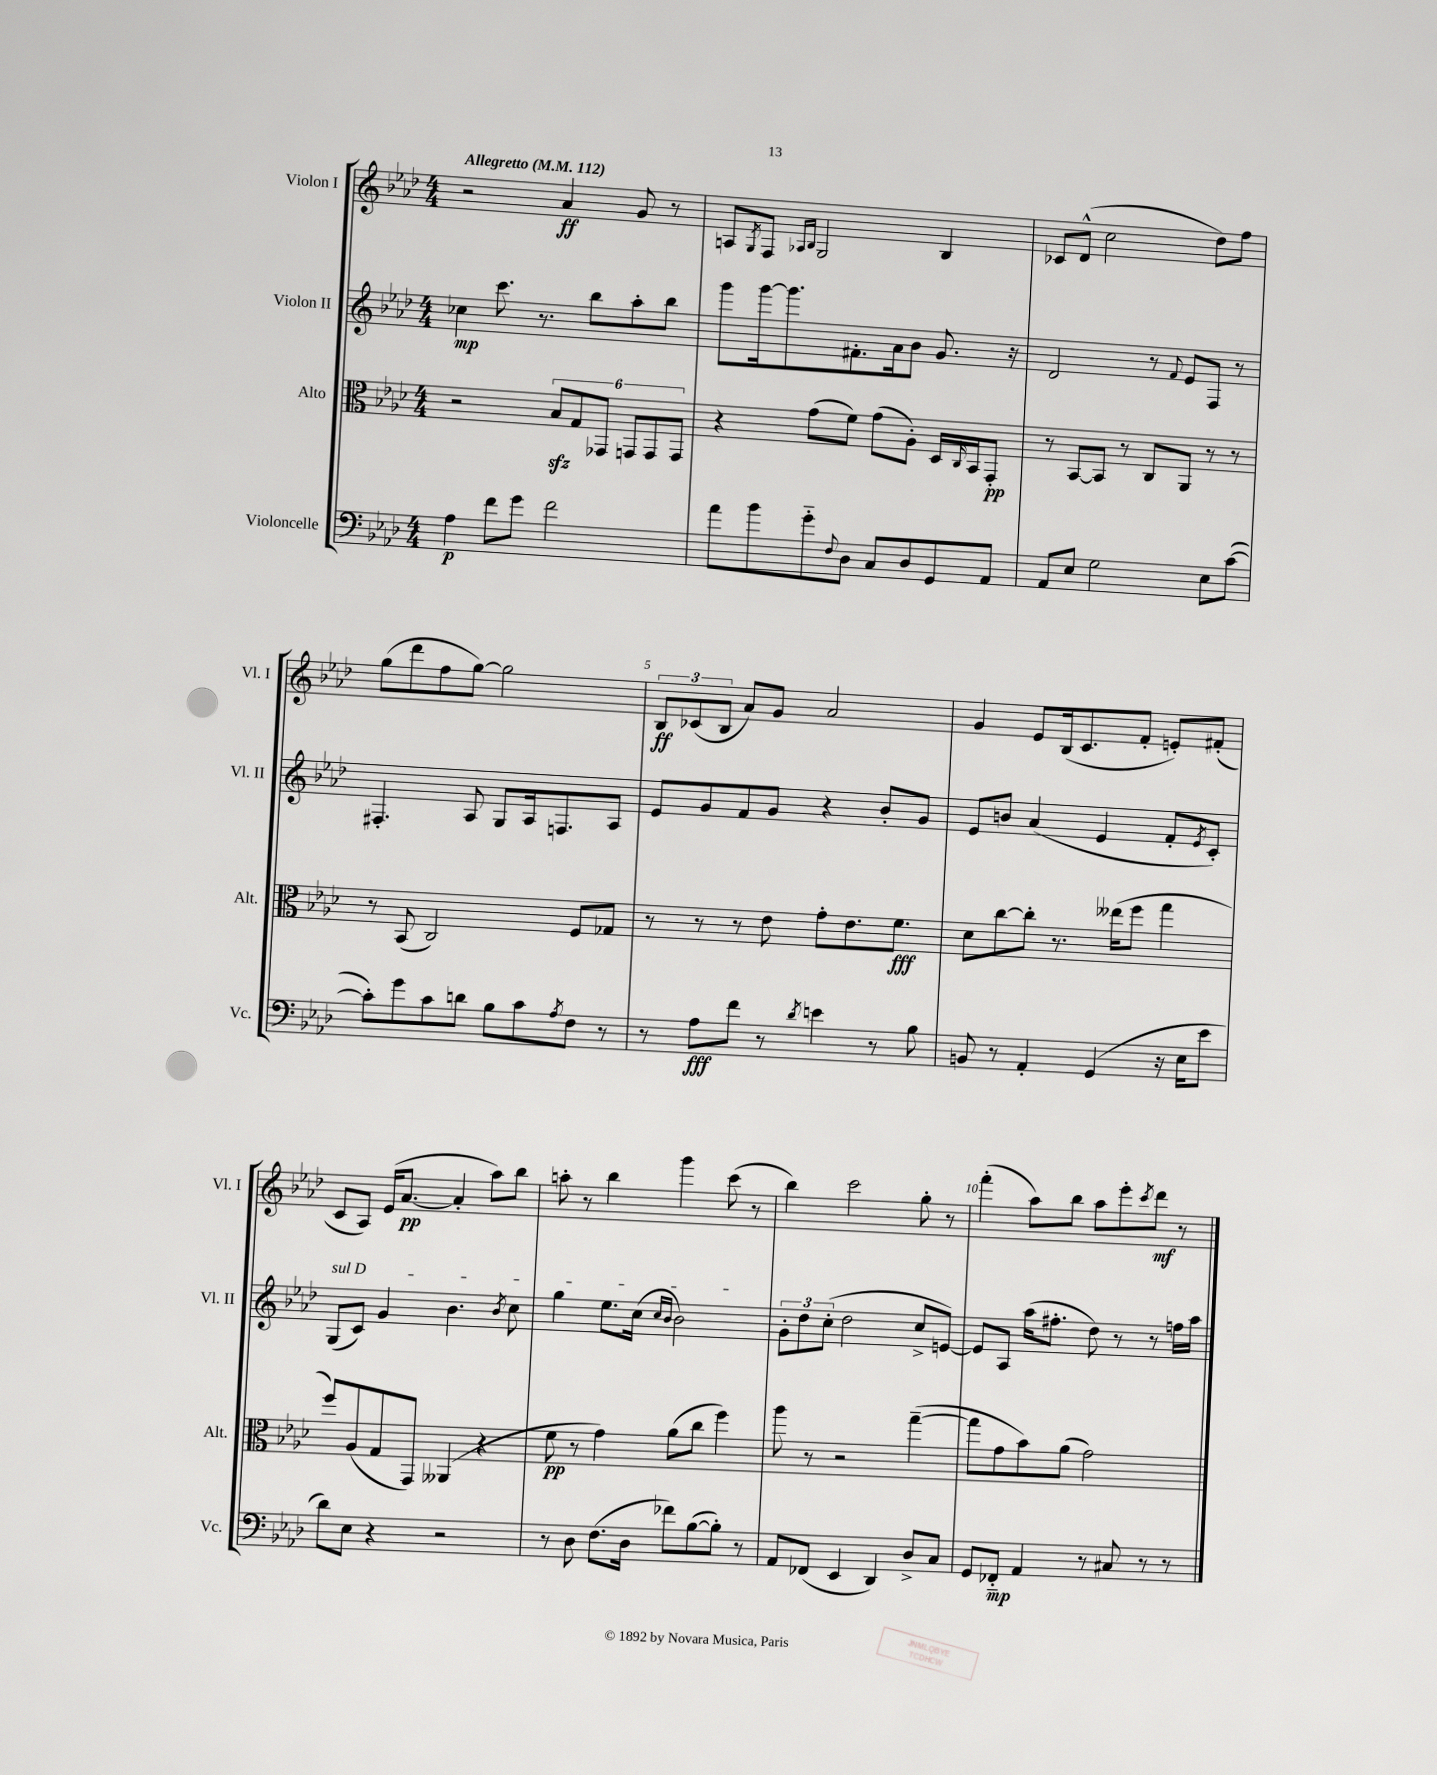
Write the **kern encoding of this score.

**kern	**kern	**kern	**kern
*staff4	*staff3	*staff2	*staff1
*clefF4	*clefC3	*clefG2	*clefG2
*k[b-e-a-d-]	*k[b-e-a-d-]	*k[b-e-a-d-]	*k[b-e-a-d-]
*M4/4	*M4/4	*M4/4	*M4/4
*MM112	*MM112	*MM112	*MM112
4A-	2r	4cc-	2r
8f	.	8.ccc	.
8g	.	.	.
.	.	8.r	.
2f	12B-	.	4a-
.	12G	.	.
.	.	8bb-	.
.	12GG-	.	.
.	12GG	8aa-'	8g
.	12GG	.	.
.	.	8bb-	8r
.	12GG	.	.
=	=	=	=
8a-	4r	8ggg	8A
.	.	.	8qG
8b-	.	[16ggg	8F
.	.	8.ggg]	.
.	.	.	16qqA-
.	.	.	16qqB-
8g'~	(8g	.	2G
8qqF	.	.	.
8D-	8f)	8.f#'	.
8C	(8g	.	.
.	.	16a-	.
8D-	8A-')	8b-	.
8GG	16D-	8.g	4B-
.	16qqC	.	.
.	16BB-	.	.
8AA-	8GG'	.	.
.	.	16r	.
=	=	=	=
8AA-	8r	2d-	8c-
8E-	[8BB-	.	(8d-^^
2G	8BB-]	.	2cc
.	8r	.	.
.	8C	8r	.
.	.	8qqf	.
.	8AA-	8e-	.
8E-	8r	8F	8dd-)
([8c	8r	8r	8ff
=	=	=	=
8c'])	8r	4.F#'	(8gg
8g	(8BB-	.	8ddd-
8c	2C)	.	8ff
8d	.	8A-	[8gg)
8B-	.	8G	2gg]
8c	.	16A-	.
.	.	8.F	.
8qA-	.	.	.
8F	8F	.	.
8r	8G-	8A-	.
=	=	=	=
8r	8r	8e-	12B-
.	.	.	(12c-
8A-	8r	8g	.
.	.	.	12B-
8f	8r	8f	8a-)
8r	8e-	8g	8g
8qd-	.	.	.
4e	8g'	4r	2a-
.	8.e-	.	.
8r	.	8b-'	.
.	8.f	.	.
8B-	.	8g	.
=	=	=	=
8BB	8d-	8e-	4g
8r	[8cc	8b	.
4AA-'	8cc']	(4a-	8e-
.	8.r	.	(16B-
.	.	.	8.c
(4GG	.	4e-	.
.	(16ee--	.	.
.	8ff	.	8f'
16r	4gg	8f'	8e')
16E-	.	.	.
.	.	8qe-	.
8e-	.	8c')	(8f#'
=	=	=	=
8d-)	8ff)	(8G	8c
8E-	(8A-	8c)	8A-)
4r	8G	4g	(16e-
.	.	.	[8.a-
.	8GG)	.	.
2r	(4AA--	4.b-	4a-']
.	4r	.	8aa-)
.	.	8qb-	.
.	.	8cc	8bb-
=	=	=	=
8r	8f	4gg	8aa'
8D-	8r	.	8r
(8.F	4g)	8.ee-	4bb-
16D-	.	(16cc	.
.	.	16qqcc	.
.	.	16qqb-	.
8f-)	(8a-	2b-)	4ggg
([8B-	8cc	.	.
8B-'])	4ff)	.	(8ccc
8r	.	.	8r
=	=	=	=
8AA-	8aa-	12g'	4bb-)
.	.	12dd-	.
(8FF-	8r	.	.
.	.	(12cc'	.
4EE-	2r	2dd-	2ccc
4DD-)	.	.	.
8D-^	([4gg~	8cc^	8gg'
8C	.	[8e)	8r
=	=	=	=
8GG	8gg]	8e]	(4fff'
8FF-'~	8g	8A-	.
4AA-	8b-)	(16aa-	8aa-)
.	.	8.ff#'	.
.	(8a-	.	8bb-
8r	2g)	8dd-)	8aa-
8C#	.	8r	8eee-'
.	.	.	8qccc
8r	.	8r	8ddd-
8r	.	16ff	8r
.	.	16aa-	.
==	==	==	==
*-	*-	*-	*-
